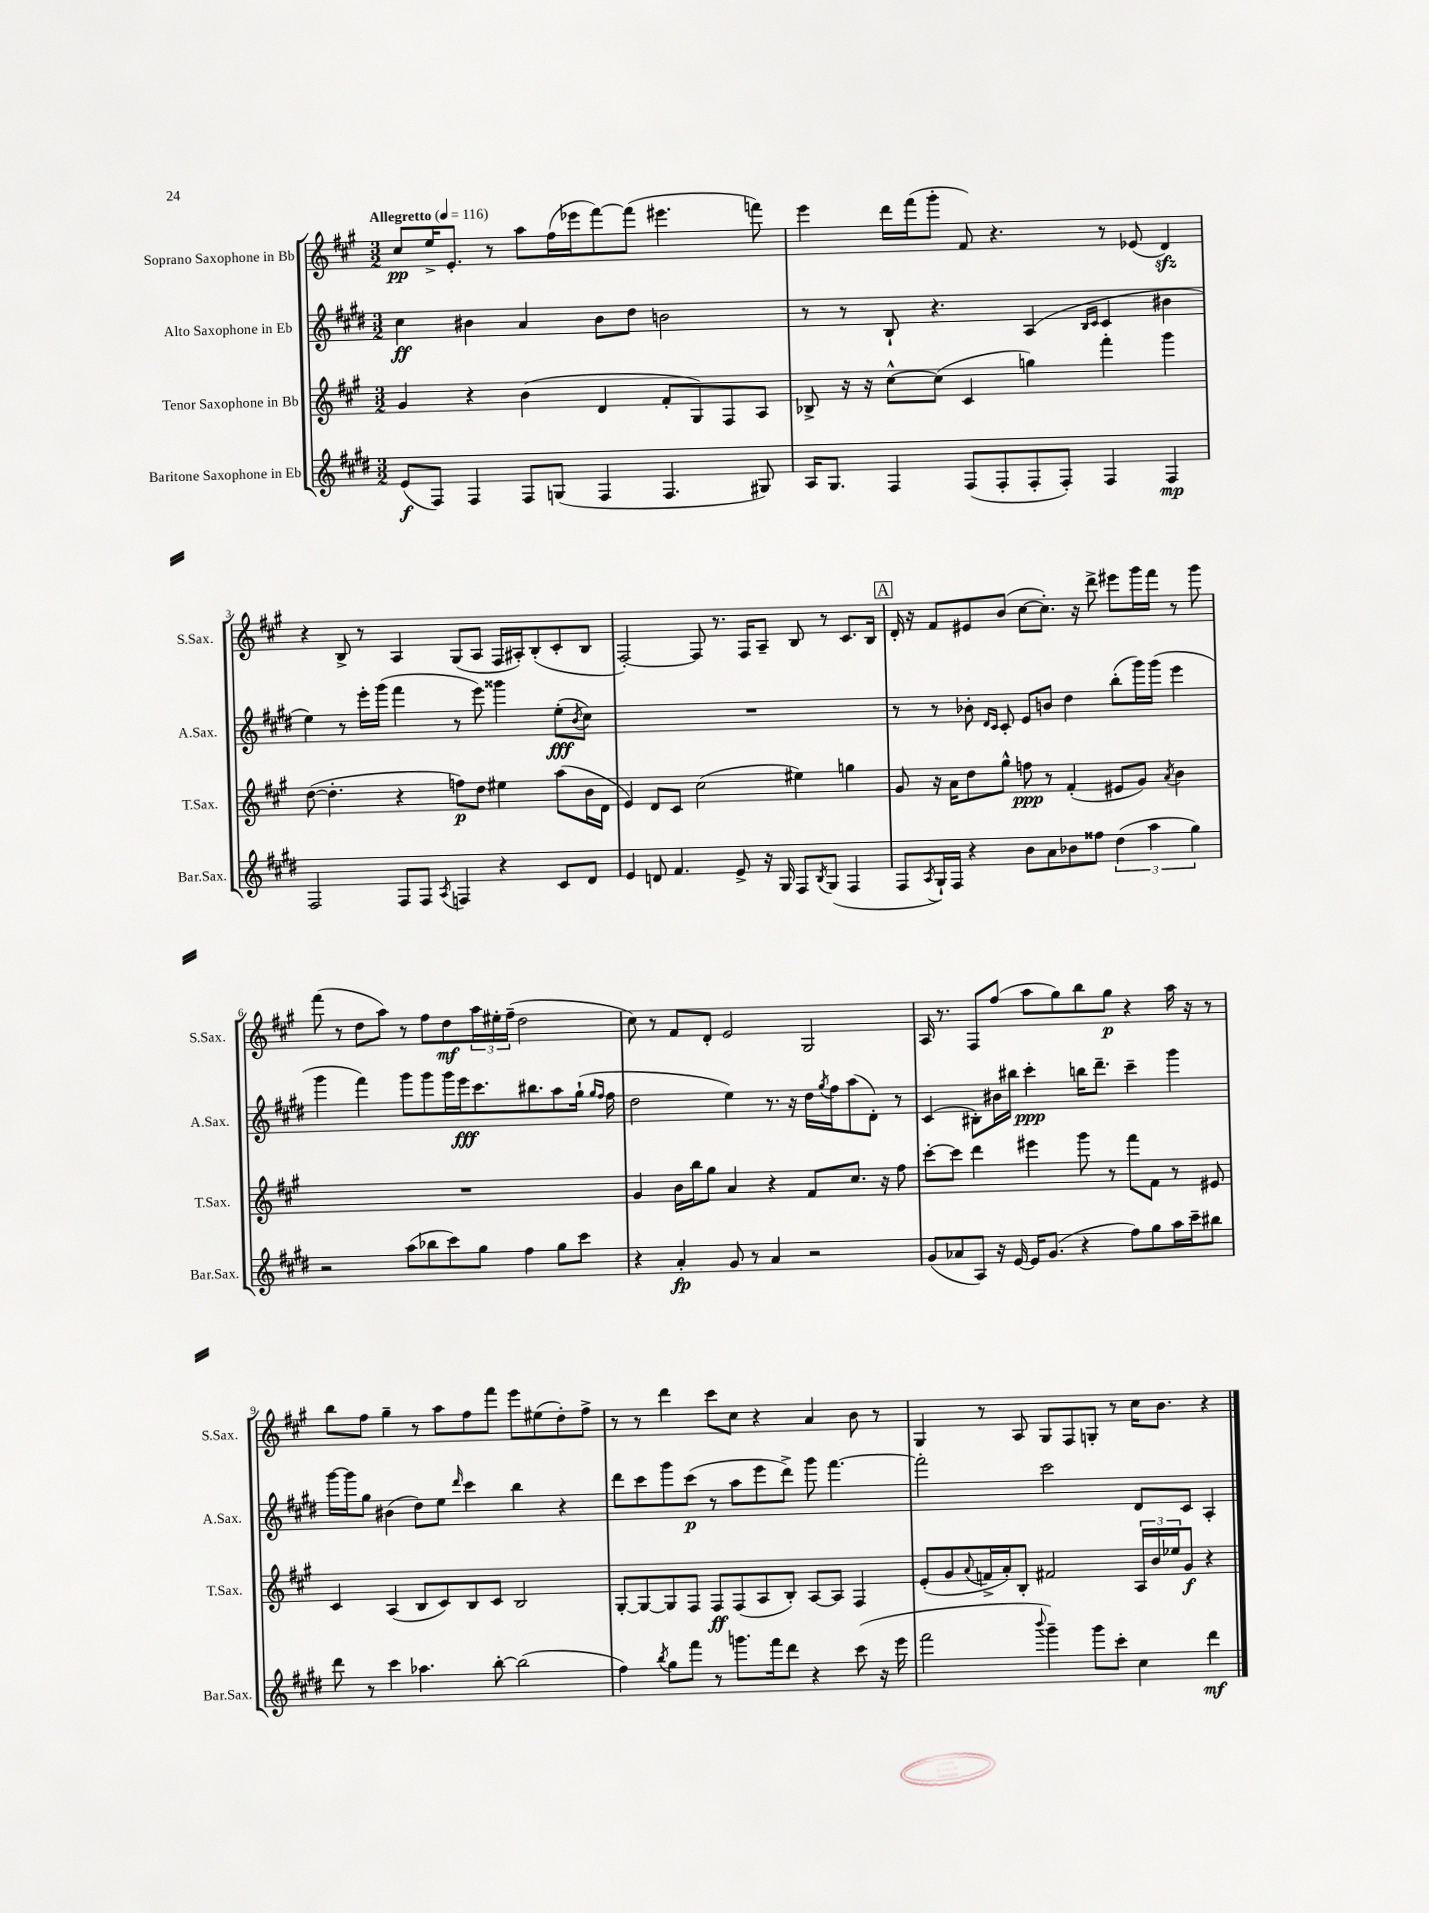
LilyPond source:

<<
\new StaffGroup <<
\new Staff = "s0" \with { instrumentName = "Soprano Saxophone in Bb" shortInstrumentName = "S.Sax." } {
    \clef treble \key a \major \numericTimeSignature \time 3/2 \tempo "Allegretto" 4 = 116
    cis''8\pp e''16-> e'8.-. r8 a''8 fis''16( ees'''16 fis'''8~) fis'''8( eis'''4. f'''8) |
    e'''4 d'''16 fis'''16( gis'''8-. fis'8) r4. r8 ees'8( d'4\sfz) |
    r4 b8-> r8 a4 gis8( a8 fis16 ais16-.) b8-.( cis'8-. b8 |
    fis2~-.) fis8 r8. fis16 a8-- b8 r8 cis'8. b16 |
    \mark \markup { \box "A" } d'16-. r16 fis'8 eis'8 b'8( cis''8~ cis''8.-.) r16 d'''8-> eis'''8 gis'''16 fis'''16 r8 gis'''8 |
    fis'''8( r8 d''8 a''8) r8 fis''8 d''8\mf \tuplet 3/2 { a''16 eis''16-. fis''16--( } d''2 |
    cis''8) r8 fis'8 d'8-. e'2 gis2 |
    a16 r8. fis8 fis''8( a''8 gis''8) b''8 gis''8\p r4 a''16 r16 r8 |
    b''8 fis''8 gis''4-- r8 a''8 fis''8 fis'''8 e'''8 eis''8( d''8-.) fis''8-> |
    r8 r8 d'''4 cis'''8 cis''8 r4 a'4 b'8 r8 |
    gis4 r8 a8 gis8 fis8 g8-. r8 cis''16 b'8. r4 \bar "|." |
}
\new Staff = "s1" \with { instrumentName = "Alto Saxophone in Eb" shortInstrumentName = "A.Sax." } {
    \clef treble \key e \major \numericTimeSignature \time 3/2
    cis''4\ff bis'4 a'4 bis'8 dis''8 b'2 |
    r8 r8 b8-! r4. a4( \grace { b16 cis'16 } cis'4 bis'4 |
    e''4) r8 e'''16-. gis'''16( fis'''4 r8 e'''8) gisis'''4 e''8-.\fff( \acciaccatura { b'8 } cis''8) |
    R1. |
    \mark \markup { \box "A" } r8 r8 bes'8-. \grace { dis'16 cis'16 } cis'8-. e'8 b'8 dis''4 b''8-.( gis'''16) gis'''16( e'''4 |
    gis'''4 fis'''4) gis'''8 gis'''8 gis'''16 e'''16\fff cis'''8. bis''8. a''8 gis''16-!( \grace { gis''16 fis''16 } fis''16 |
    dis''2 e''4) r8. r16 dis''16 \acciaccatura { gis''8 } fis''16 a''8( dis'8-.) r8 |
    cis'4( bis8-.) bis'16 bis''16 cis'''4-.\ppp b''16 dis'''8.-- cis'''4-- gis'''4 |
    gis'''16~ gis'''16 gis''8 bis'4( dis''8) e''8 \grace { dis'''16 } cis'''4 b''4 r4 |
    dis'''8 cis'''8 gis'''8 cis'''8\p( r8 a''8 e'''8 dis'''8->) gis'''8 fis'''4.~ |
    fis'''2-. cis'''2 dis'8 cis'8 a4-. \bar "|." |
}
\new Staff = "s2" \with { instrumentName = "Tenor Saxophone in Bb" shortInstrumentName = "T.Sax." } {
    \clef treble \key a \major \numericTimeSignature \time 3/2
    gis'4 r4 b'4( d'4 fis'8-. gis8) fis8 a8 |
    bes8-> r16 r16 cis''8~-^ cis''8( cis'4 g''4) fis'''4-. gis'''4 |
    d''8~( d''4.-. r4 f''8\p) d''8 eis''4 a''8( b'16 d'16 |
    e'4) d'8 cis'8 cis''2( eis''4) g''4 |
    \mark \markup { \box "A" } gis'8 r16 a'16 d''8 gis''8-^ f''8\ppp r8 fis'4-.( eis'8 gis'8) \acciaccatura { a'8 } b'4 |
    R1. |
    gis'4 b'16 b''16 gis''8 a'4 r4 fis'8 cis''8. r16 fis''8 |
    cis'''8~-. cis'''8 d'''4 eis'''4 gis'''8 r8 fis'''8 fis'8 r8 eis'8 |
    cis'4 a4( b8 cis'8) b8 cis'8 b2 |
    gis8~-. gis8~ gis8 fis8 fis8\ff fis8( a8 b8-.) a8~ a8 fis4 |
    e'8-.( gis'8 \appoggiatura { a'8 } f'16-> a'16-.) b8-. fis'2 \tuplet 3/2 { a16 b'16 ees''16 } gis'8\f r4 \bar "|." |
}
\new Staff = "s3" \with { instrumentName = "Baritone Saxophone in Eb" shortInstrumentName = "Bar.Sax." } {
    \clef treble \key e \major \numericTimeSignature \time 3/2
    e'8\f( fis8) fis4 fis8 g8( fis4 fis4. gis8) |
    a16 gis8. fis4 fis8( fis8-. fis8-. fis8-.) fis4 fis4\mp |
    fis2 fis8 fis8 \acciaccatura { a8 } f4 r4 cis'8 dis'8 |
    e'4 d'8 fis'4. e'8-> r16 gis16 fis8 \acciaccatura { b8 } gis8( fis4 |
    \mark \markup { \box "A" } fis8 \acciaccatura { a8 } gis16-!) fis16 r4 b'8 a'8 bes'8 fisis''8 \tuplet 3/2 { dis''4( a''4 gis''4) } |
    r2 a''8( bes''8 cis'''8) gis''8 fis''4 gis''8 cis'''8 |
    r4 a'4-.\fp gis'8 r8 a'4 r2 |
    gis'8( aes'8 a8) r16 e'16~ e'16 gis'8.( r4 fis''8) gis''8 a''16 cis'''16-- bis''8 |
    dis'''8 r8 cis'''4 aes''4. b''8~-. b''2( |
    fis''4) \acciaccatura { b''8 } gis''8 fis'''8 r8 g'''8. fis'''16 dis'''8 r4 cis'''8( r16 e'''16 |
    fis'''2 \appoggiatura { b'''8 } gis'''4--) gis'''8 cis'''8-. cis''4 dis'''4\mf \bar "|." |
}
>>
>>
